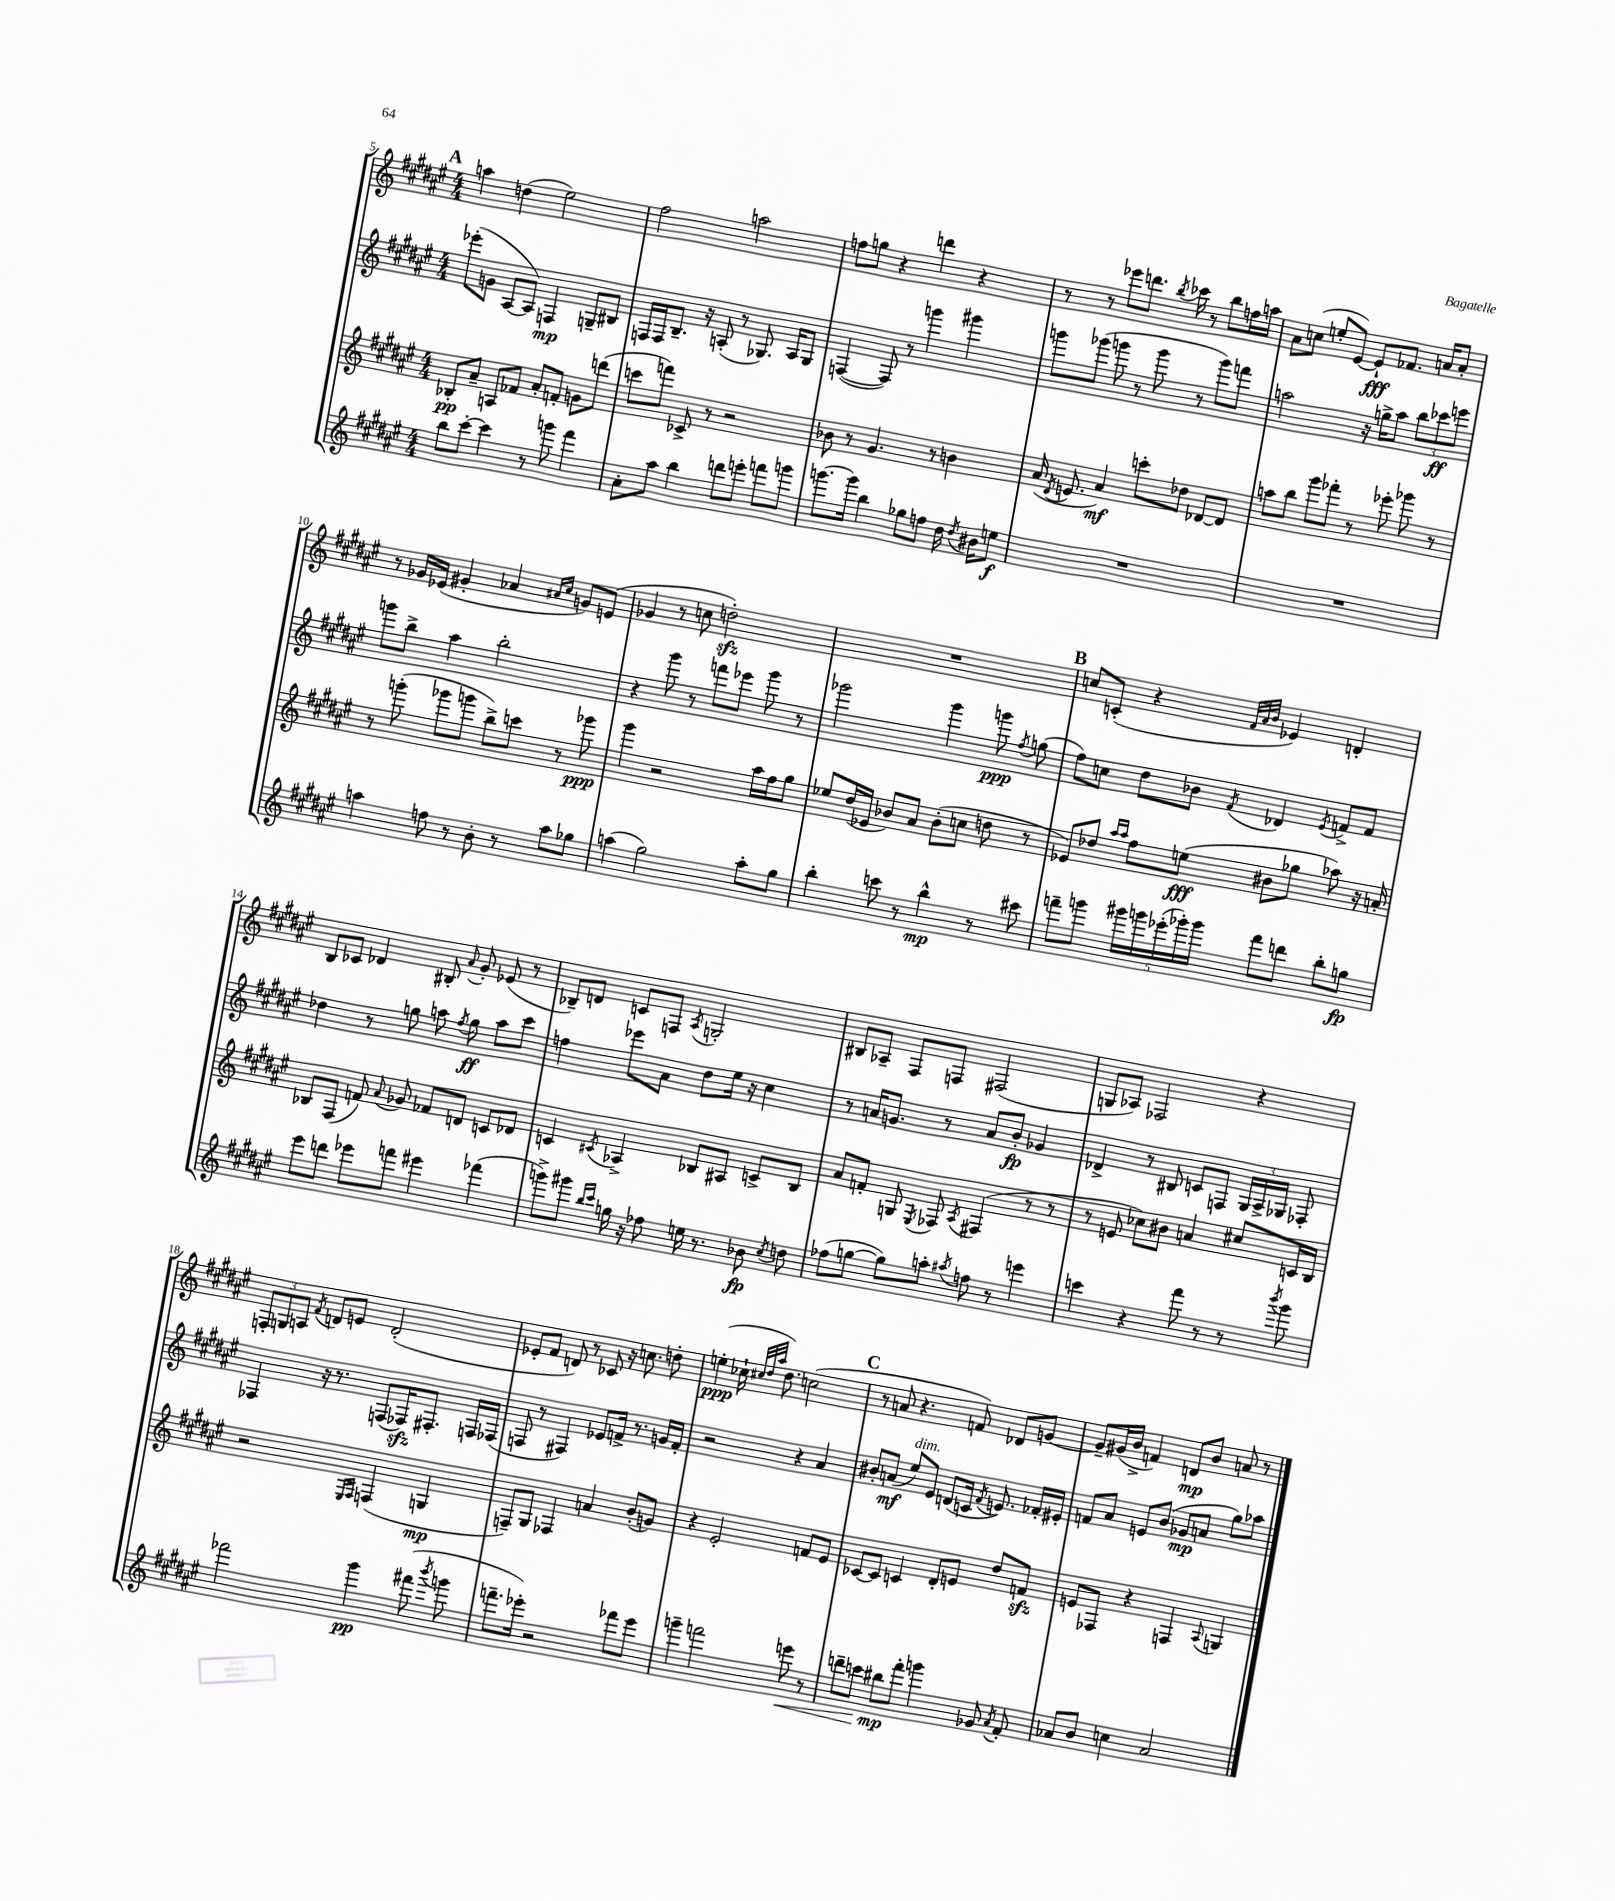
<<
\new StaffGroup <<
\new Staff = "s0" {
    \clef treble \key fis \major \numericTimeSignature \time 4/4
    \autoBeamOff \mark \markup { \bold "A" } a''4 d''4( eis''2) |
    fis''2 a''2 |
    f''8[ g''8] r4 d'''4 r4 |
    r8 r8 ees'''8[ d'''8.] \acciaccatura { b''8 } ces'''16 r8 b''8[ f''16 a''16] |
    ais'8[ c''8]( e''8[-. eis'8]~) eis'8[-!\fff fes'8.] a'16[ a'8]-. |
    r8 ges'16[ ees'16]( gis'4-. aes'4 \grace { ais'16[ cis''16] } g'8[) e'8]( |
    ges'4 r8 c''8 d''2-.\sfz) |
    R1 |
    \mark \markup { \bold "B" } c''8[ c'8]-.( r4 \grace { fis'32[ ais'32 b'32] } ees'4) d'4-. |
    b8[ ces'8] des'4 bis8-. \appoggiatura { ais'8 } gis'8-. ees'8( r8 |
    bes8[--) d'8] c'8[ f8] \acciaccatura { ais8 } g2-. |
    bis8[ aes8]-- fis8[ f8] fis2( |
    g8[ aes8]) fes2 r4 |
    \tuplet 3/2 { f8[-. g8 a8] } \acciaccatura { fis'8 } d'8[ e'8] d'2-.( |
    ees'8[-. fis'8] d'8) r8 ces'8 r16 c''8. d''8-. |
    e''4-.\ppp( ces''16-! \grace { cis''32[ dis''32 ais''32] } dis''8.) c''2( |
    \mark \markup { \bold "C" } r8 a'8 r4. f'8) des'8[ g'8]~ |
    g'8[-- gis'16( b'16]-> f'4) d'8[\mp b'8] a'8 r8 \bar "|." |
}
\new Staff = "s1" {
    \clef treble \key fis \major \numericTimeSignature \time 4/4
    \autoBeamOff \mark \markup { \bold "A" } ees'''8[-.( g'8] ais8[~ ais8]) f4\mp g8[-- bis8] |
    f16[ f16 b8.]-- r16 a8-.( r8 ges8.) a16[ ges8] |
    f4~( f8) r8 g'''4 gis'''4 |
    g'''8[ ges'''8]( g'''8 r8 g'''8 r8 g'''8[) f'''8] |
    a''2 r16 g''16[-> a''8] \tuplet 3/2 { b''8[ ces'''8\ff e'''8] } |
    g'''8[ b''8]-> ais''4 b''2-. |
    r4 gis'''8 r8 f'''8[ ees'''8] gis'''8 r8 |
    ges'''2 ges'''4 g'''8\ppp \acciaccatura { fis''8 } g''8( |
    \mark \markup { \bold "B" } fis''8[) c''8] dis''8[ bes'8] \acciaccatura { fis'8 } des'4 \acciaccatura { eis'8 } f'8[-> f'8] |
    des''4 r8 g''8 a''8 \acciaccatura { fis''8 } g''8\ff a''8[ cis'''8] |
    f''4 ees'''8[ ais'8] dis''8[ eis''16] r16 cis''4 |
    r8 a'16[ g'8.] r8 a'8[ b'8]-.\fp ges'4 |
    des'4-> r8 bis8 c'8[ f8] \tuplet 3/2 { gis16[ ais16-> ges16] } fes8-. |
    fes4 r16 r8. f8[( fes16\sfz) fis8.]-. f16[ fes16]( |
    f8 r8 fis4) ees'8[ f'16]-> r8. g'16[ f'16]-. |
    r2 r4 ais'4 |
    \mark \markup { \bold "C" } bis'8[-. a'8]\mf( eis''8[^\markup { \italic "dim." }) eis'8] d'8[( c'16] \acciaccatura { fis'8 } e'8.) fes'16[-. eis'16]-. |
    f'8[ ais'8] e'8[ b'8]( ges'8[\mp a'8] gis''8[) aes''8] \bar "|." |
}
\new Staff = "s2" {
    \clef treble \key fis \major \numericTimeSignature \time 4/4
    \autoBeamOff \mark \markup { \bold "A" } bes8[-.\pp ais'8]-- a8[ fes'8] ais'8[-. f'8]-. g'8[ d'''8]( |
    c'''8[ f'''8]) ces'8-> r8 r2 |
    bes'8 r8 gis'4. r8 b'4 |
    ais'16( \acciaccatura { dis'8 } e'8. ais'4\mf) c'''8[-. des''8] des'8[~ des'8] |
    a''8[ b''8] gis'''8[ fes'''8]-. r8 ees'''8-. ges'''8 r8 |
    r8 g'''8-.( ges'''8[ g'''8] b''8[->) c'''8] r8 ges'''8\ppp |
    gis'''4 r2 ais''16[ fis''16 gis''8] |
    ees''8[ dis''16( ees'16] bes'8[) ais'8] bes'8[-.( c''8] d''8 r8 |
    \mark \markup { \bold "B" } ees'8[) des''8] \grace { ais''16[ ais''16] } fis''8[ e''8]\fff( bis'8[ ges''8] aes''8) r16 a'16-. |
    bes8[ fis8]( f'8) \appoggiatura { ais'8 } ges'8 fes'8[ d'8] c'8[ des'8] |
    c'4 \acciaccatura { cis'8 } aes4-> bes8[ ais8] c'8[-> bes8] |
    ais'8[ f'8]-. g8 \acciaccatura { eis8 } fes8 \acciaccatura { ais8 } fis4( r8 r8 |
    r8 e'8 ces''8[) bis'8] a'4 cis''8[ c'16 b16] |
    r2 \grace { eis16[ fis16] } f4( g4\mp |
    f8[--) gis8] fes4 a'4 b'8[-.( g'8]) |
    r4 eis'2-. f'8[ eis'8] |
    \mark \markup { \bold "C" } ces'8[~ ces'8] c'4 dis'8[-. e'8] dis''8[ f'8]\sfz |
    e'8[ fes8] r4 f4 \appoggiatura { ais8 } g4 \bar "|." |
}
\new Staff = "s3" {
    \clef treble \key fis \major \numericTimeSignature \time 4/4
    \autoBeamOff \mark \markup { \bold "A" } b''8[ cis'''8]~-. cis'''4 r8 g'''8 fis'''4 |
    ais'8[-. ais''8] b''4 d'''8[ e'''8]-. f'''8[ g'''8] |
    g'''8.[~ g'''16] b''4 ges''8[ f''8] dis''16 \acciaccatura { dis''8 } bis'16[ e''8]\f |
    R1 |
    R1 |
    a''4 f''8 r8 b'8-. r8 a''8[ ges''8] |
    a''4( gis''2) a''8[-. gis''8] |
    b''4-. c'''8 r8 b''4-^\mp r8 cis'''8 |
    \mark \markup { \bold "B" } f'''8[-- g'''8] \tuplet 5/4 { gis'''16[ g'''16 ees'''16-.( ges'''16-.) ges'''16] } f'''8[ d'''8] b''8[-. g''8]\fp |
    eis'''8[ d'''8] ees'''8[ f'''8] eis'''4 fes'''4( |
    g'''8[->) gis'''8] \grace { b''16[ cis'''16] } g''16 r16 fes''8 e''16 r8. bes'8\fp \acciaccatura { cis''8 } d''8 |
    fes''8[( g''8]~ g''8[) a''8]-. \acciaccatura { ais''8 } f''8 r8 e'''4 |
    c'''4 r4 fis'''8 r8 r8 \acciaccatura { b'''8 } gis'''8 |
    fes'''2 gis'''4\pp fis'''8( \acciaccatura { b'''8 } g'''8 |
    f'''8.[-- ees'''16]-.) r2 fes'''8[ ees'''8] |
    g'''4-- f'''2 e'''8\< r8 |
    \mark \markup { \bold "C" } d'''8[-- c'''8] bis''8[\mp\! fis'''8]-. g'''4 ges'8 \acciaccatura { ais'8 } fis'8-. |
    aes'8[ b'8] c''4 aes'2 \bar "|." |
}
>>
>>
\layout { \context { \Score currentBarNumber = #5 } }
